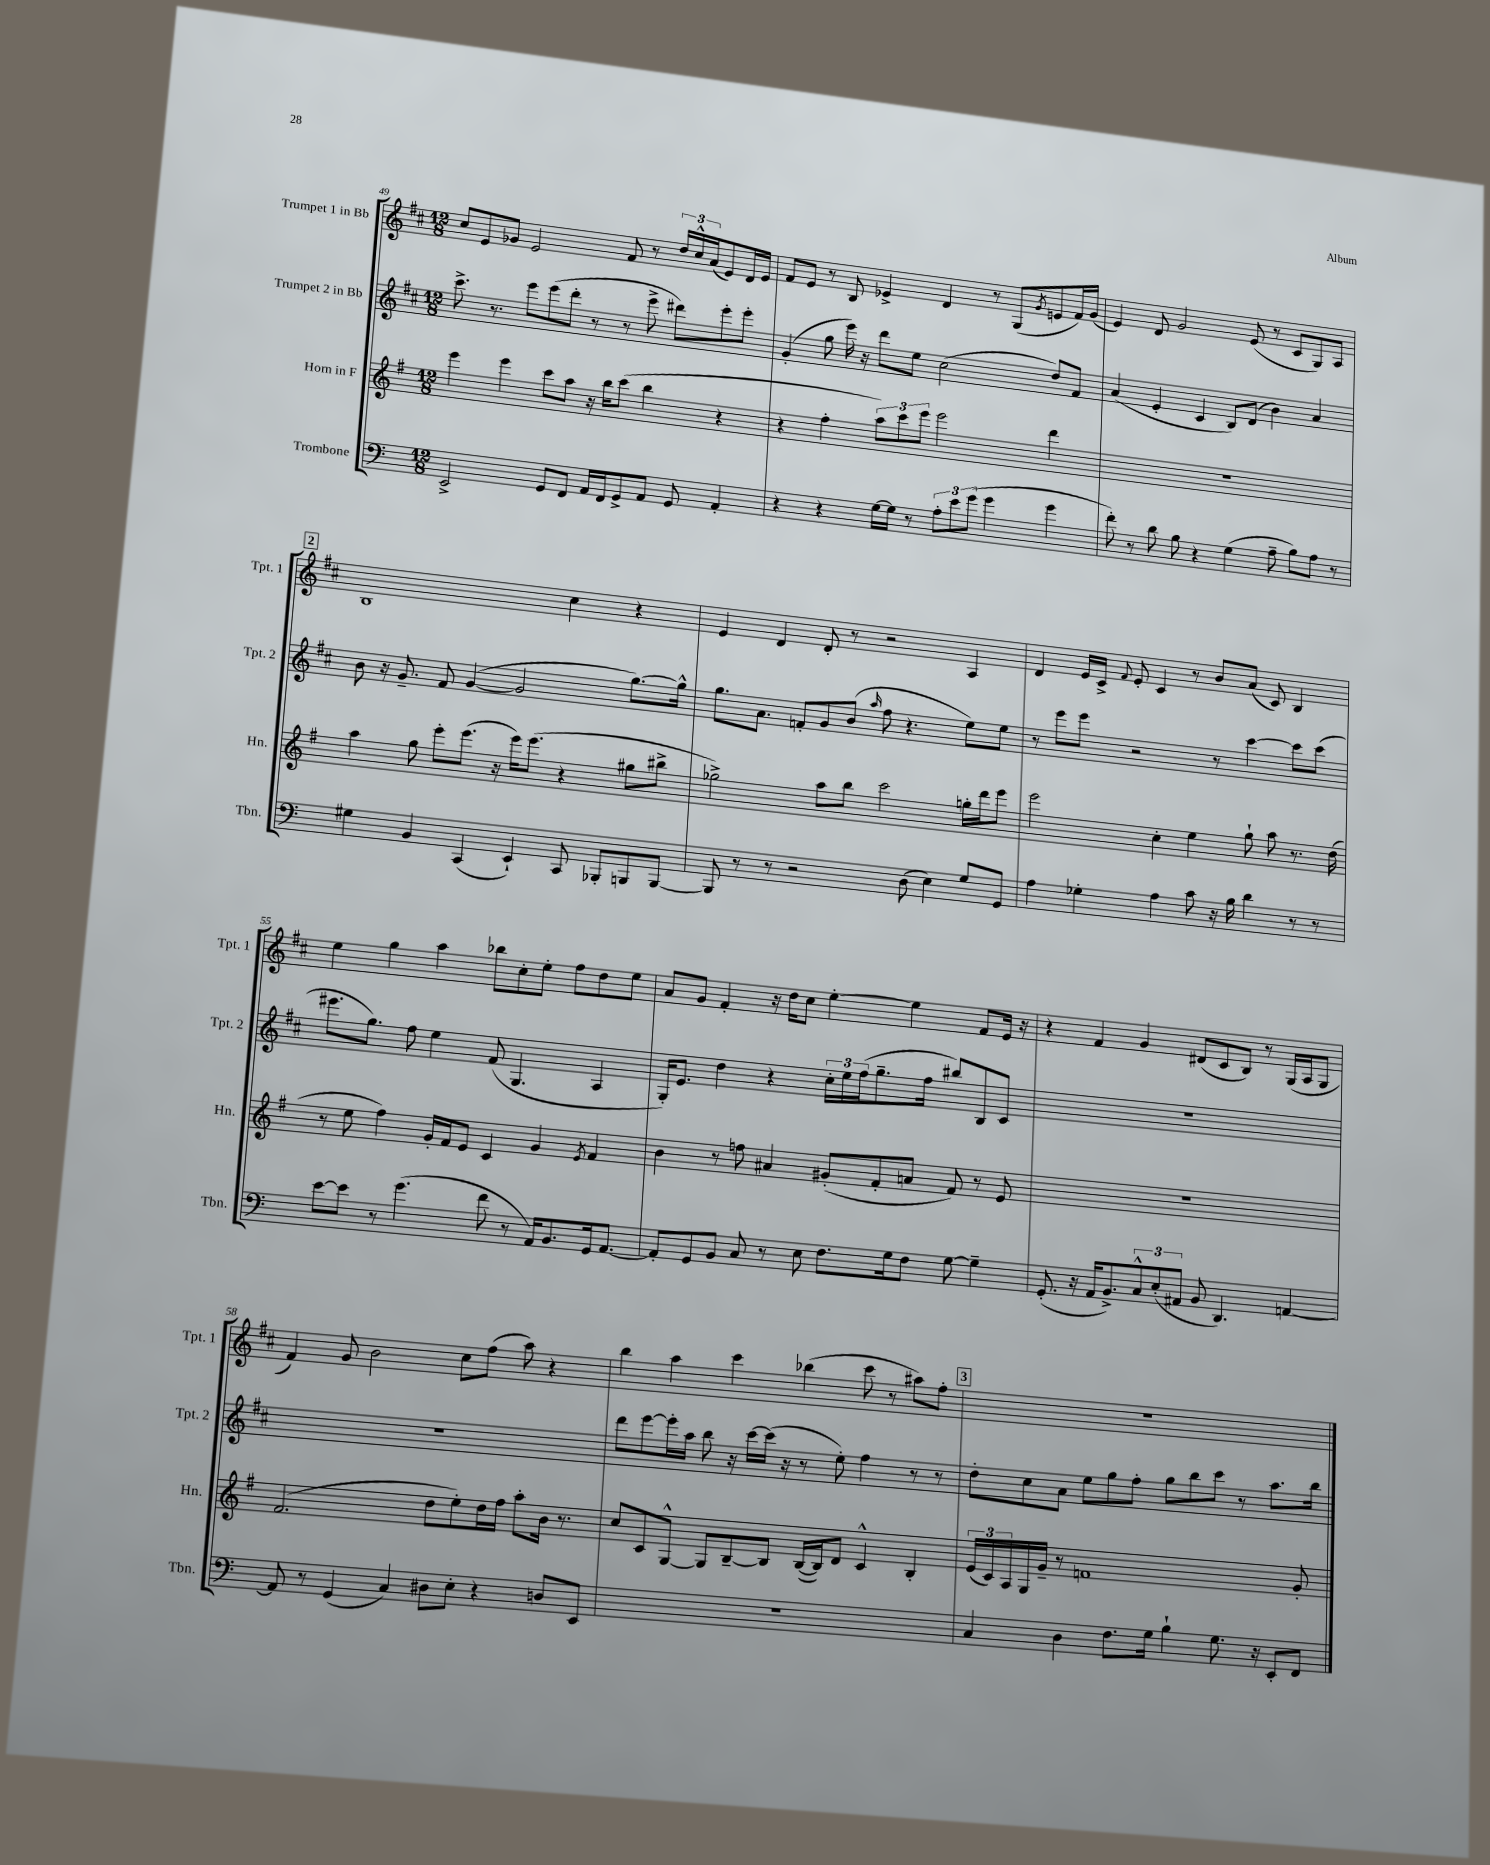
<<
\new StaffGroup <<
\new Staff = "s0" \with { instrumentName = "Trumpet 1 in Bb" shortInstrumentName = "Tpt. 1" } {
    \clef treble \key d \major \numericTimeSignature \time 12/8
    cis''8 e'8 ges'8 e'2 fis'8 r8 \tuplet 3/2 { d''16 cis''16-^ a'16( } e'8) d'16 e'16 |
    fis'8 e'8 r8 b8 ees'4-> d'4 r8 g8( \acciaccatura { g'8 } e'8 fis'16) g'16( |
    e'4) d'8 g'2 e'8( r8 cis'8 g8) a8 |
    \mark \markup { \box "2" } b1 cis''4 r4 |
    e'4 d'4 d'8-. r8 r2 a4 |
    d'4 e'16 cis'16-> \appoggiatura { fis'8 } e'8-. cis'4 r8 b'8 a'8( cis'8) b4 |
    e''4 g''4 a''4 bes''8 cis''8-. e''8-. fis''8 d''8 e''8 |
    a'8 g'8 fis'4-. r16 d''16 cis''8 e''4~-. e''4 fis'8 e'16 r16 |
    r4 fis'4 g'4 dis'8( cis'8 b8) r8 g16( a16 g8 |
    fis'4) g'8 b'2 cis''8 fis''8( a''8) r4 |
    b''4 a''4 cis'''4 bes''4( cis'''8 r8 ais''8) fis''8-. |
    \mark \markup { \box "3" } R1. \bar "|." |
}
\new Staff = "s1" \with { instrumentName = "Trumpet 2 in Bb" shortInstrumentName = "Tpt. 2" } {
    \clef treble \key d \major \numericTimeSignature \time 12/8
    cis'''8.-> r8. e'''8 e'''8( d'''8-. r8 r8 e'''8-> dis'''8) e'''8-. e'''8-. |
    g'4-.( g''8 e'''16) r16 d'''8 e''8 cis''2( d''8) fis'8 |
    a'4( e'4-. cis'4 b8) d'8( b'4) a'4 |
    \mark \markup { \box "2" } b'8 r16 g'8.-- fis'8 g'4~( g'2 g''8.~) g''16-^ |
    g''8. a'8. f'8-. g'8 b'8( \grace { a''16 } fis''8 r4. e''8) e''8 |
    r8 e'''8 e'''8 r2 r8 cis'''4~ cis'''8 cis'''8( |
    eis'''8. g''8.) fis''8 e''4 fis'8( g4. a4 |
    g16-.) e'8. d''4 r4 \tuplet 3/2 { cis''16-. e''16 fis''16( } g''8.-- fis''16 bis''8) b8 cis'8 |
    R1. |
    R1. |
    d'''8 e'''8~ e'''16-. a''16 b''8 r16 cis'''16~ cis'''16( r16 r8 e''8-.) fis''4 r8 r8 |
    \mark \markup { \box "3" } d''8-. cis''8 a'8 e''8 g''8 fis''8-. g''8 b''8 cis'''8 r8 a''8. b''16 \bar "|." |
}
\new Staff = "s2" \with { instrumentName = "Horn in F" shortInstrumentName = "Hn." } {
    \clef treble \key g \major \numericTimeSignature \time 12/8
    e'''4 e'''4 c'''8 a''8 r16 b''16 c'''8( b''4 r4 |
    r4 fis''4-. \tuplet 3/2 { a''8) c'''8 e'''8 } e'''2 d'''4 |
    R1. |
    \mark \markup { \box "2" } a''4 g''8 e'''8-. e'''8.( r16 e'''16) e'''8.( r4 gis''8 bis''8-> |
    ges''2->) a''8 b''8 c'''2 g''16-. d'''16 e'''8 |
    e'''2 c''4-. e''4 g''8-! a''8 r8. d''16( |
    r8 e''8 fis''4) g'16-. fis'16 e'8 c'4 g'4 \acciaccatura { e'8 } fis'4 |
    b'4 r8 f''8 ais'4 gis'8-.( fis'8-. a'8 fis'8) r8 e'8 |
    R1. |
    fis'2.( d''8 e''8-.) d''16 fis''16 a''8-. b'16 r8. |
    c''8 c'8 g8~-^ g8 b8~-- b8 b16~( b16) d'8 c'4-^ b4-. |
    \mark \markup { \box "3" } \tuplet 3/2 { e'16( c'16) a16 } g16 g'16-- r8 f'1 g'8-. \bar "|." |
}
\new Staff = "s3" \with { instrumentName = "Trombone" shortInstrumentName = "Tbn." } {
    \clef bass \key c \major \numericTimeSignature \time 12/8
    e,2-> g,8 f,8 a,16 f,16 g,8-> a,8 g,8 a,4-. |
    r4 r4 g16~ g16 r8 \tuplet 3/2 { a8-. e'8 g'8( } g'4 g'4 |
    f'8-.) r8 d'8 b8 r4 g4( a8-- b8) a8 r8 |
    \mark \markup { \box "2" } gis4 b,4 c,4( e,4-!) c,8 bes,,8-. b,,8 b,,8~ |
    b,,8 r8 r8 r2 d8( e4) g8 g,8 |
    a4 ges4-. a4 c'8 r16 b16 d'4 r8 r8 |
    e'8~ e'8 r8 g'4.( f'8 r8 a,16) b,8. g,16 a,8.~ |
    a,8-. g,8 b,8 c8 r8 e8 f8. g16 f8 g8~ g4-- |
    g,8.-.( r16 a,16 b,8.->) \tuplet 3/2 { c8-^ e8-.( ais,8 } b,8 d,4.) a,4~ |
    a,8 r8 g,4( c4) dis8 e8-. r4 d8 e,8 |
    R1. |
    \mark \markup { \box "3" } c4 d4 f8. g16 b4-! g8. r16 e,8-. f,8 \bar "|." |
}
>>
>>
\layout { \context { \Score currentBarNumber = #49 } }
